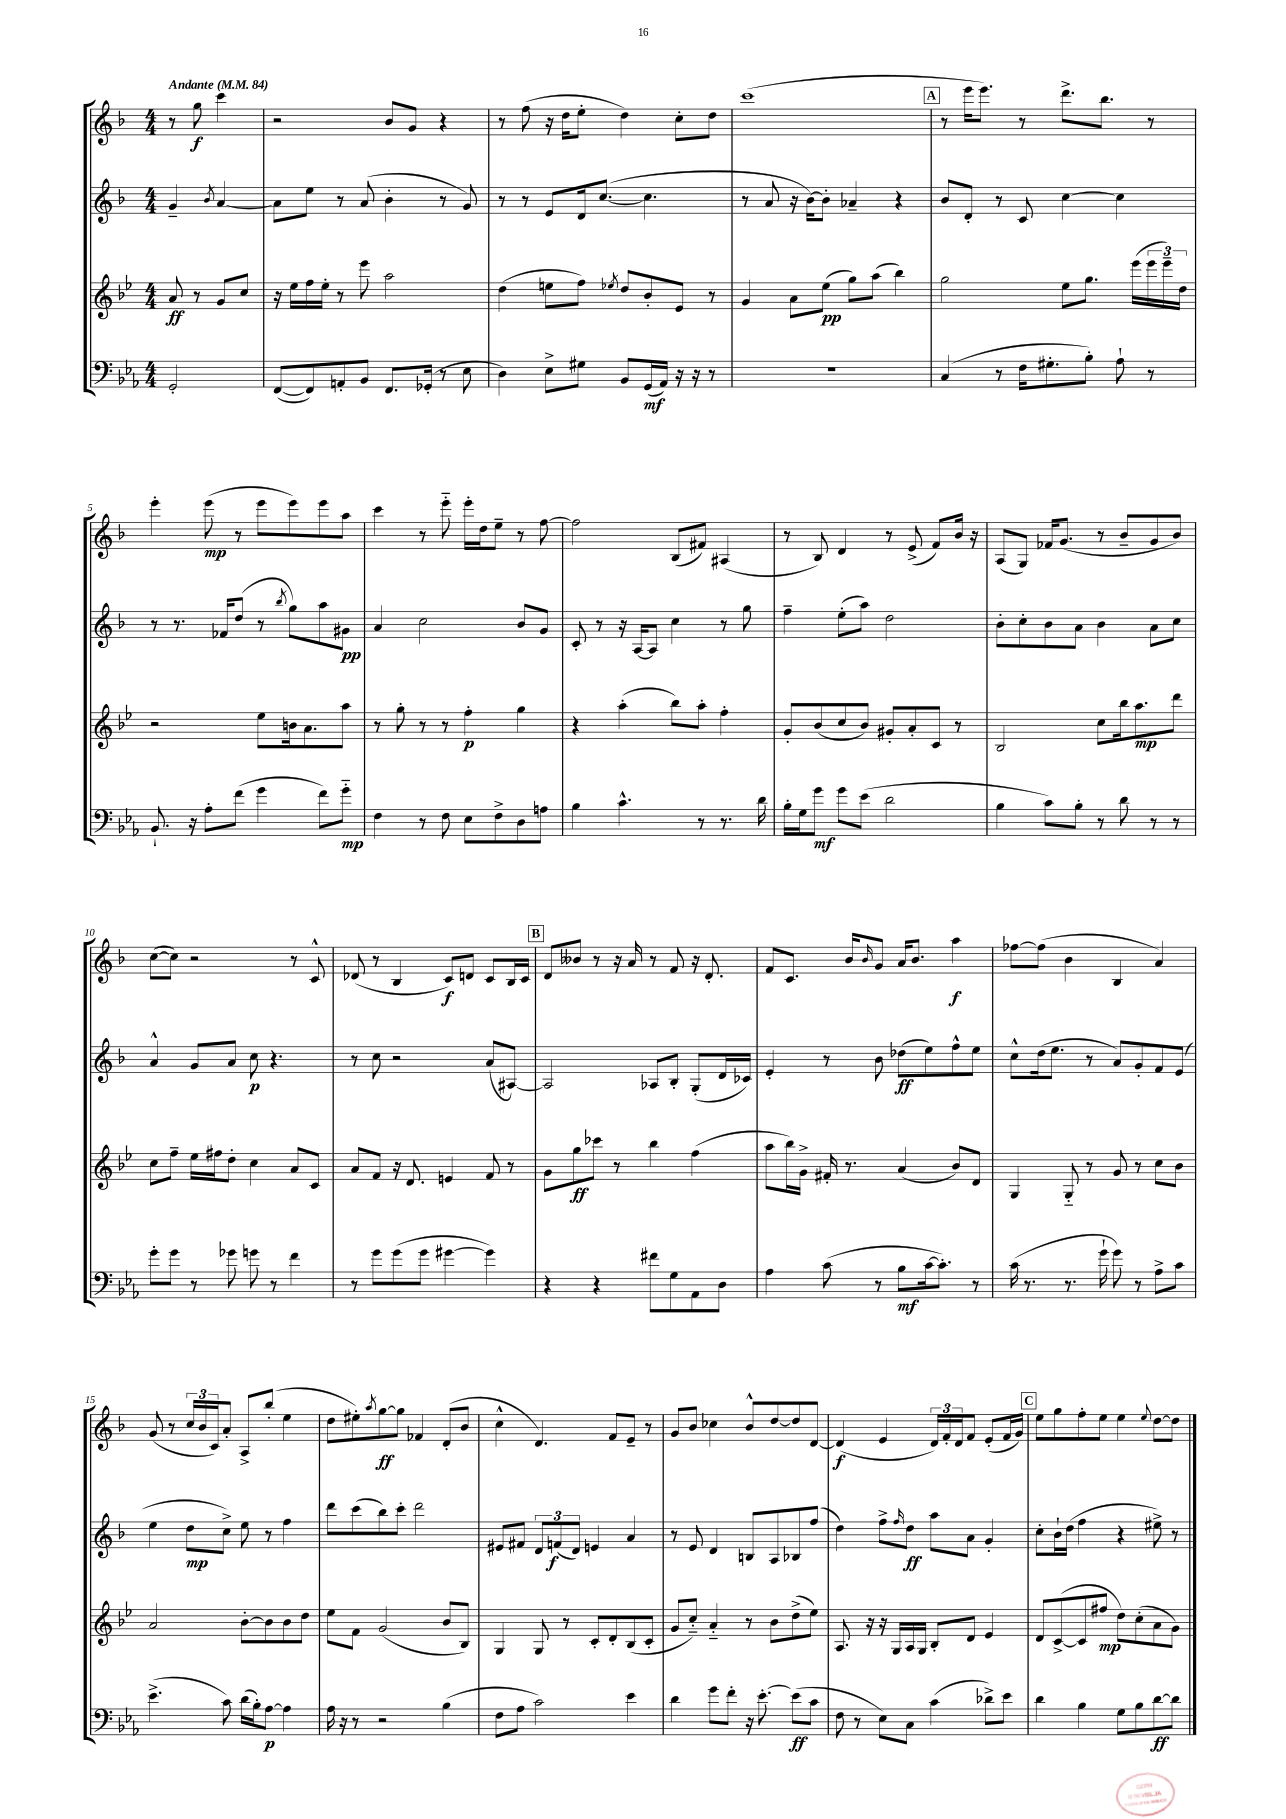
<<
\new StaffGroup <<
\new Staff = "s0" {
    \clef treble \key f \major \numericTimeSignature \time 4/4 \partial 2 \tempo "Andante" 4 = 84
    r8 g''8\f c'''4 |
    r2 bes'8 g'8 r4 |
    r8 f''8( r16 d''16 e''8-. d''4) c''8-. d''8 |
    c'''1( |
    \mark \markup { \box "A" } r8 e'''16 e'''8.) r8 d'''8.-> bes''8. r8 |
    e'''4-. e'''8\mp( r8 e'''8 e'''8) e'''8 a''8 |
    c'''4 r8 e'''8-_ e'''16-. d''16 e''8-- r8 f''8~ |
    f''2 bes8( fis'8) ais4( |
    r8 bes8) d'4 r8 e'8->( f'8) bes'16 r16 |
    a8( g8) fes'16 g'8.( r8 bes'8-- g'8 bes'8) |
    c''8~( c''8) r2 r8 c'8-^ |
    des'8( r8 bes4 c'8\f) d'8 c'8 bes16 c'16 |
    \mark \markup { \box "B" } d'8 beses'8 r8 r16 a'16 r8 f'8 r16 d'8.-. |
    f'8 c'8. bes'16 \grace { bes'16 } g'8 a'16 bes'8. a''4\f |
    fes''8~ fes''8( bes'4 bes4 a'4) |
    g'8( r8 \tuplet 3/2 { c''16 bes'16 c'16) } a'8-. a8-> bes''8-.( e''4 |
    d''8 eis''8-.) \acciaccatura { a''8 } g''8~\ff g''8 fes'4 d'8-.( bes'8 |
    c''4-^ d'4.) f'8 e'8-- r8 |
    g'8 bes'8 ces''4 bes'8-^ d''8~ d''8 d'8~ |
    d'4\f( e'4 \tuplet 3/2 { d'16) f'16-. d'16 } f'8 e'8-.( f'16 g'16) |
    \mark \markup { \box "C" } e''8 g''8 f''8-. e''8 e''4 \appoggiatura { e''8 } d''8~ d''8 \bar "|." |
}
\new Staff = "s1" {
    \clef treble \key f \major \numericTimeSignature \time 4/4 \partial 2
    g'4-- \acciaccatura { bes'8 } a'4~ |
    a'8 e''8 r8 a'8( bes'4-. r8 g'8) |
    r8 r8 e'8 d'16 c''8.~( c''4. |
    r8 a'8 r16 bes'16~) bes'8-. aes'4-- r4 |
    \mark \markup { \box "A" } bes'8 d'8-. r8 c'8 c''4~ c''4 |
    r8 r8. fes'16 d''8( r8 \acciaccatura { bes''8 } g''8) a''8 gis'8\pp |
    a'4 c''2 bes'8 g'8 |
    c'8-. r8 r16 a16~ a8 c''4 r8 g''8 |
    f''4-- e''8-.( a''8) d''2 |
    bes'8-. c''8-. bes'8 a'8 bes'4 a'8 c''8 |
    a'4-^ g'8 a'8 c''8\p r4. |
    r8 c''8 r2 a'8( ais8~) |
    \mark \markup { \box "B" } ais2 aes8 bes8-. g8-.( d'16 ces'16) |
    e'4-. r8 bes'8 des''8\ff( e''8) f''8-^ e''8 |
    c''8-^ d''16( e''8. r8 a'8) g'8-. f'8 e'8( |
    e''4 d''8\mp c''8->) e''8 r8 f''4 |
    d'''8 c'''8( bes''8) c'''8-. d'''2 |
    eis'8 fis'8 \tuplet 3/2 { d'8 f'8\f( d'8) } e'4 a'4 |
    r8 e'8 d'4 b8 a8 bes8 f''8( |
    d''4) f''8-> \grace { f''16 } d''8\ff a''8 a'8 g'4-. |
    \mark \markup { \box "C" } c''8-. bes'16-! d''16( f''4 r4 eis''8->) r8 \bar "|." |
}
\new Staff = "s2" {
    \clef treble \key bes \major \numericTimeSignature \time 4/4 \partial 2
    a'8\ff r8 g'8 c''8 |
    r16 ees''16 f''16 ees''16-. r8 ees'''8 a''2 |
    d''4( e''8 f''8) \acciaccatura { ees''8 } d''8 bes'8-. ees'8 r8 |
    g'4 a'8 ees''8\pp( g''8) a''8( bes''4) |
    \mark \markup { \box "A" } g''2 ees''8 g''8. ees'''16( \tuplet 3/2 { ees'''16 ees'''16--) d''16 } |
    r2 ees''8 b'16 a'8. a''8 |
    r8 g''8-. r8 r8 f''4-.\p g''4 |
    r4 a''4-.( bes''8) a''8-. f''4-. |
    g'8-. bes'8( c''8 bes'8) gis'8-. a'8-. c'8 r8 |
    bes2 c''8 bes''16 a''8.\mp d'''8 |
    c''8 f''8-- ees''16 fis''16 d''8-. c''4 a'8 c'8 |
    a'8 f'8 r16 d'8. e'4 f'8 r8 |
    \mark \markup { \box "B" } g'8 g''8\ff ces'''8 r8 bes''4 f''4( |
    a''8 bes''16) g'16-> fis'16-. r8. a'4( bes'8) d'8 |
    g4 g8-_ r8 g'8 r8 c''8 bes'8 |
    a'2 bes'8~-. bes'8 bes'8 d''8 |
    ees''8 f'8 g'2( bes'8 bes8) |
    g4 g8 r8 c'8-. d'8-. bes8( c'8-. |
    g'8 c''8-_) a'4-_ r8 bes'8 d''8->( ees''8) |
    a8. r16 r16 g16 a16 g16 bes8-. d'8 ees'4 |
    \mark \markup { \box "C" } d'8 c'8~->( c'8 fis''8\mp d''8) c''8-.( a'8 g'8) \bar "|." |
}
\new Staff = "s3" {
    \clef bass \key ees \major \numericTimeSignature \time 4/4 \partial 2
    g,2-. |
    f,8~( f,8) a,8-. bes,8 f,8. ges,16-.( r8 ees8 |
    d4) ees8-> gis8 bes,8 g,16\mf( aes,16) r16 r16 r8 |
    R1 |
    \mark \markup { \box "A" } c4( r8 f16 gis8.-. bes8-.) aes8-! r8 |
    bes,8.-! r16 aes8-. f'8( g'4 f'8) g'8-_\mp |
    f4 r8 f8 ees8 f8-> d8 a8 |
    bes4 c'4.-^ r8 r8. d'16 |
    bes16-. g16 g'8\mf g'8 ees'8( d'2 |
    bes4 c'8) bes8-. r8 d'8 r8 r8 |
    g'8-. g'8 r8 ges'8 g'8 r8 f'4 |
    r8 g'8 g'8( g'8 gis'4~ gis'4) |
    \mark \markup { \box "B" } r4 r4 fis'8 g8 aes,8 d8 |
    aes4 c'8( r8 bes8\mf c'16~ c'8.-.) r8 |
    c'16( r8. r8. g'16-! g'8) r8 aes8-> c'8 |
    ees'4.->( c'8) d'16( bes16-.) aes8~\p aes4 |
    aes16 r16 r8 r2 bes4( |
    f8 aes8 c'2) ees'4 |
    d'4 g'8 f'8-. r16 ees'8.~-. ees'8\ff( c'8 |
    f8 r8 ees8) c8 c'4( des'8->) ees'8 |
    \mark \markup { \box "C" } d'4 bes4 g8 bes8 d'8~\ff d'8 \bar "|." |
}
>>
>>
